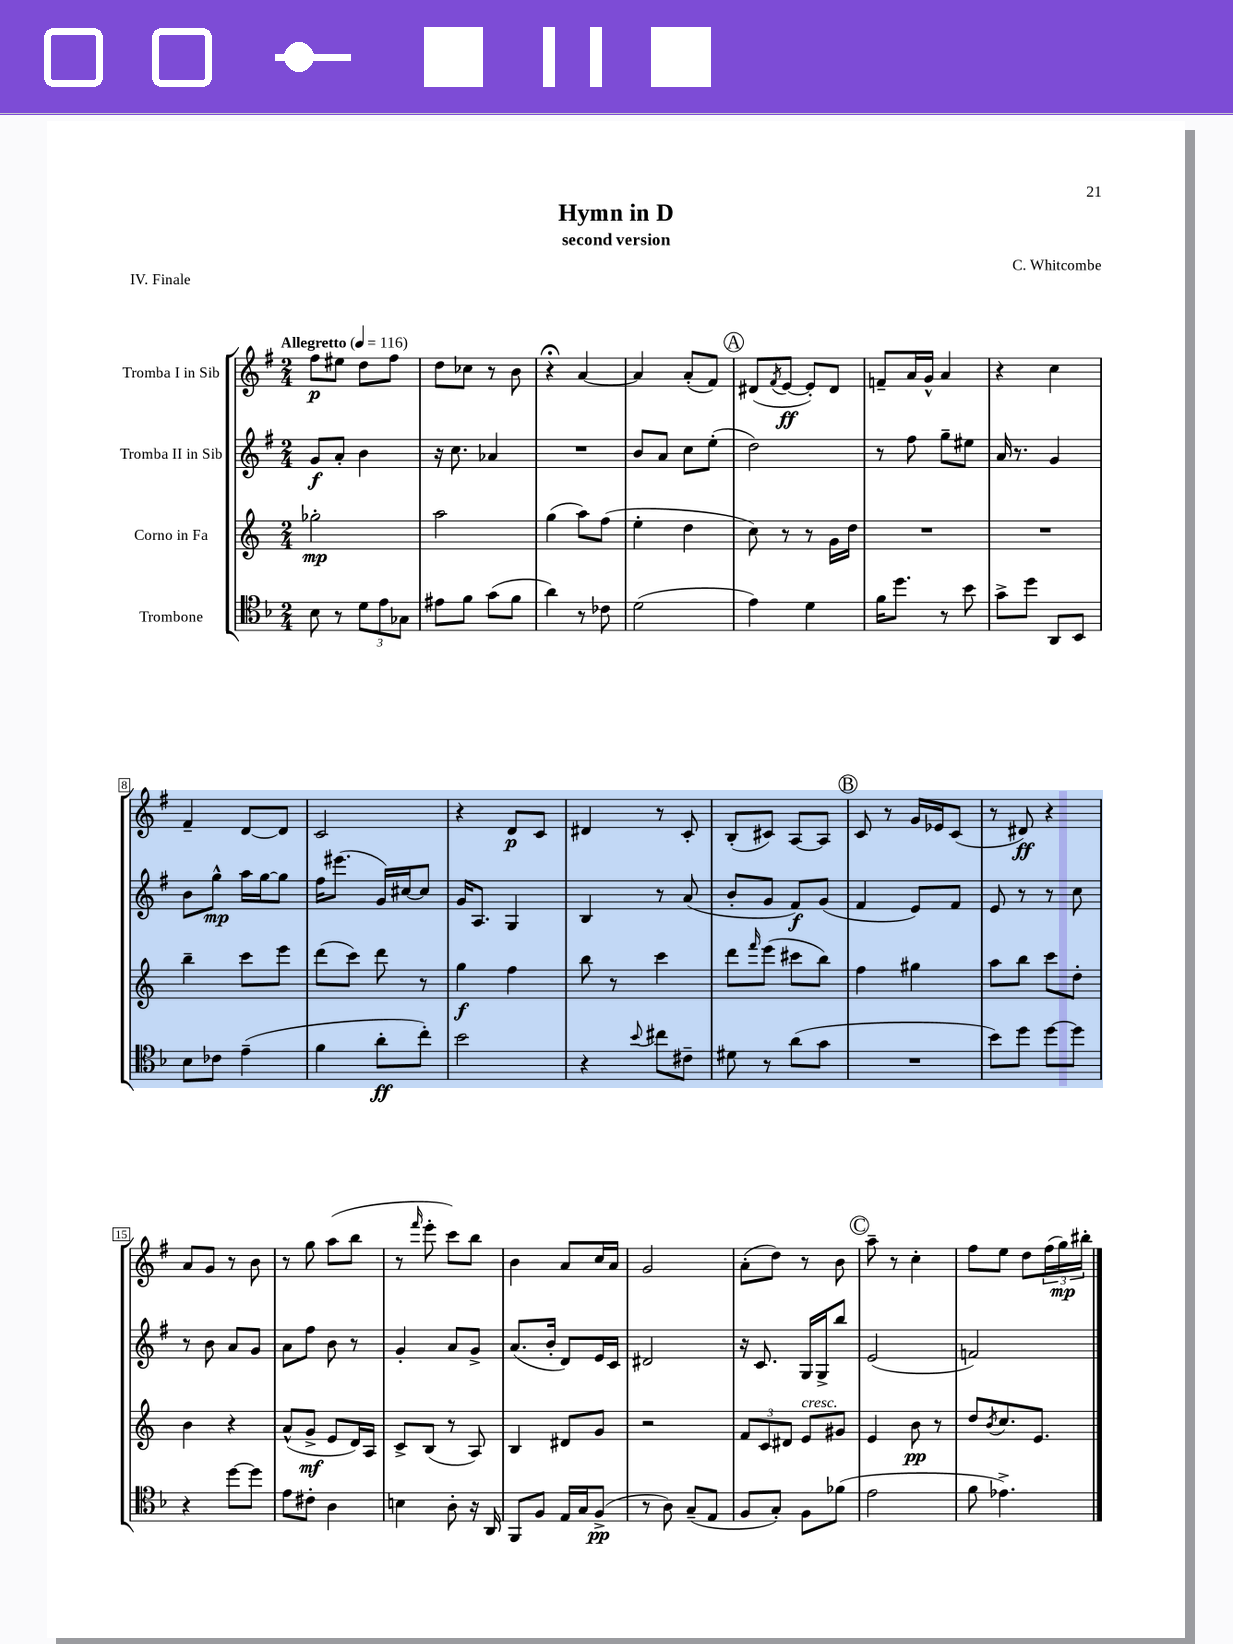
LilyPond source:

\header { title = "Hymn in D" composer = "C. Whitcombe" subtitle = "second version" piece = "IV. Finale" }
<<
\new StaffGroup <<
\new Staff = "s0" \with { instrumentName = "Tromba I in Sib" } {
    \clef treble \key g \major \numericTimeSignature \time 2/4 \tempo "Allegretto" 4 = 116
    fis''8\p eis''8 d''8 fis''8 |
    d''8 ces''8 r8 b'8 |
    r4\fermata a'4~ |
    a'4 a'8-.( fis'8) |
    \mark \markup { \circle "A" } dis'8( \acciaccatura { fis'8 } e'8~\ff e'8-.) dis'8 |
    f'8-- a'16 g'16-^ a'4 |
    r4 c''4 |
    fis'4-- d'8~ d'8 |
    c'2 |
    r4 d'8\p c'8 |
    dis'4 r8 c'8-. |
    b8-.( cis'8) a8~ a8 |
    \mark \markup { \circle "B" } c'8 r8 g'16 ees'16 c'8( |
    r8 dis'8\ff) r4 |
    a'8 g'8 r8 b'8 |
    r8 g''8 a''8( b''8 |
    r8 \grace { fis'''16 } e'''8-. c'''8) b''8 |
    b'4 a'8 c''16 a'16 |
    g'2 |
    a'8-.( d''8) r8 b'8 |
    \mark \markup { \circle "C" } a''8-- r8 c''4-. |
    fis''8 e''8 d''8 \tuplet 3/2 { fis''16( g''16\mp) bis''16-. } \bar "|." |
}
\new Staff = "s1" \with { instrumentName = "Tromba II in Sib" } {
    \clef treble \key g \major \numericTimeSignature \time 2/4
    g'8\f a'8-. b'4 |
    r16 c''8. aes'4 |
    R2 |
    b'8 a'8 c''8 e''8-.( |
    \mark \markup { \circle "A" } d''2) |
    r8 fis''8 g''8-- eis''8 |
    a'16 r8. g'4 |
    b'8 g''8-^\mp a''16 g''16~ g''8 |
    fis''16 eis'''8.( g'16) cis''16~ cis''8 |
    g'16 a8. g4 |
    b4 r8 a'8( |
    b'8-. g'8 fis'8\f) g'8( |
    \mark \markup { \circle "B" } fis'4 e'8) fis'8 |
    e'8 r8 r8 c''8 |
    r8 b'8 a'8 g'8 |
    a'8 fis''8 b'8 r8 |
    g'4-. a'8 g'8-> |
    a'8.( b'16-. d'8) e'16 c'16 |
    dis'2 |
    r16 c'8. g16 g16-> b''8 |
    \mark \markup { \circle "C" } e'2( |
    f'2) \bar "|." |
}
\new Staff = "s2" \with { instrumentName = "Corno in Fa" } {
    \clef treble \key c \major \numericTimeSignature \time 2/4
    ges''2-.\mp |
    a''2 |
    g''4( a''8) f''8( |
    e''4-. d''4 |
    \mark \markup { \circle "A" } c''8) r8 r8 g'16 d''16 |
    R2 |
    R2 |
    b''4-- c'''8 e'''8 |
    d'''8( c'''8) d'''8 r8 |
    g''4\f f''4 |
    b''8 r8 c'''4 |
    d'''8 \grace { f'''16 } e'''8( cis'''8 b''8) |
    \mark \markup { \circle "B" } f''4 gis''4 |
    a''8 b''8 c'''8 d''8-. |
    b'4 r4 |
    a'8-^( g'8->\mf e'8 d'16) a16 |
    c'8-> b8( r8 a8) |
    b4 dis'8 g'8 |
    r2 |
    \tuplet 3/2 { f'8 c'8 dis'8 } e'8^\markup { \italic "cresc." } gis'8 |
    \mark \markup { \circle "C" } e'4 b'8\pp r8 |
    d''8 \acciaccatura { b'8 } c''8. e'8. \bar "|." |
}
\new Staff = "s3" \with { instrumentName = "Trombone" } {
    \clef tenor \key f \major \numericTimeSignature \time 2/4
    bes8 r8 \tuplet 3/2 { d'8 e'8 ges8 } |
    eis'8 f'8 g'8( f'8 |
    a'4) r8 ces'8 |
    d'2( |
    \mark \markup { \circle "A" } e'4) d'4 |
    f'16 d''8. r8 bes'8 |
    g'8-> d''8 a,8 bes,8 |
    bes8 ces'8 e'4--( |
    f'4 a'8-.\ff c''8-.) |
    bes'2 |
    r4 \appoggiatura { bes'8 } cis''8 cis'8-- |
    dis'8 r8 a'8( g'8 |
    \mark \markup { \circle "B" } R2 |
    bes'8) d''8 d''8~ d''8 |
    r4 d''8~ d''8 |
    e'8 cis'8-. a4 |
    b4 a8-. r16 a,16 |
    f,8 f8 e16 g16 f8->\pp( |
    r8 a8) g8--( e8 |
    f8 g8-.) f8 fes'8( |
    \mark \markup { \circle "C" } e'2 |
    f'8 ees'4.->) \bar "|." |
}
>>
>>
\layout { \context { \Score \override BarNumber.stencil = #(make-stencil-boxer 0.1 0.3 ly:text-interface::print) } }
